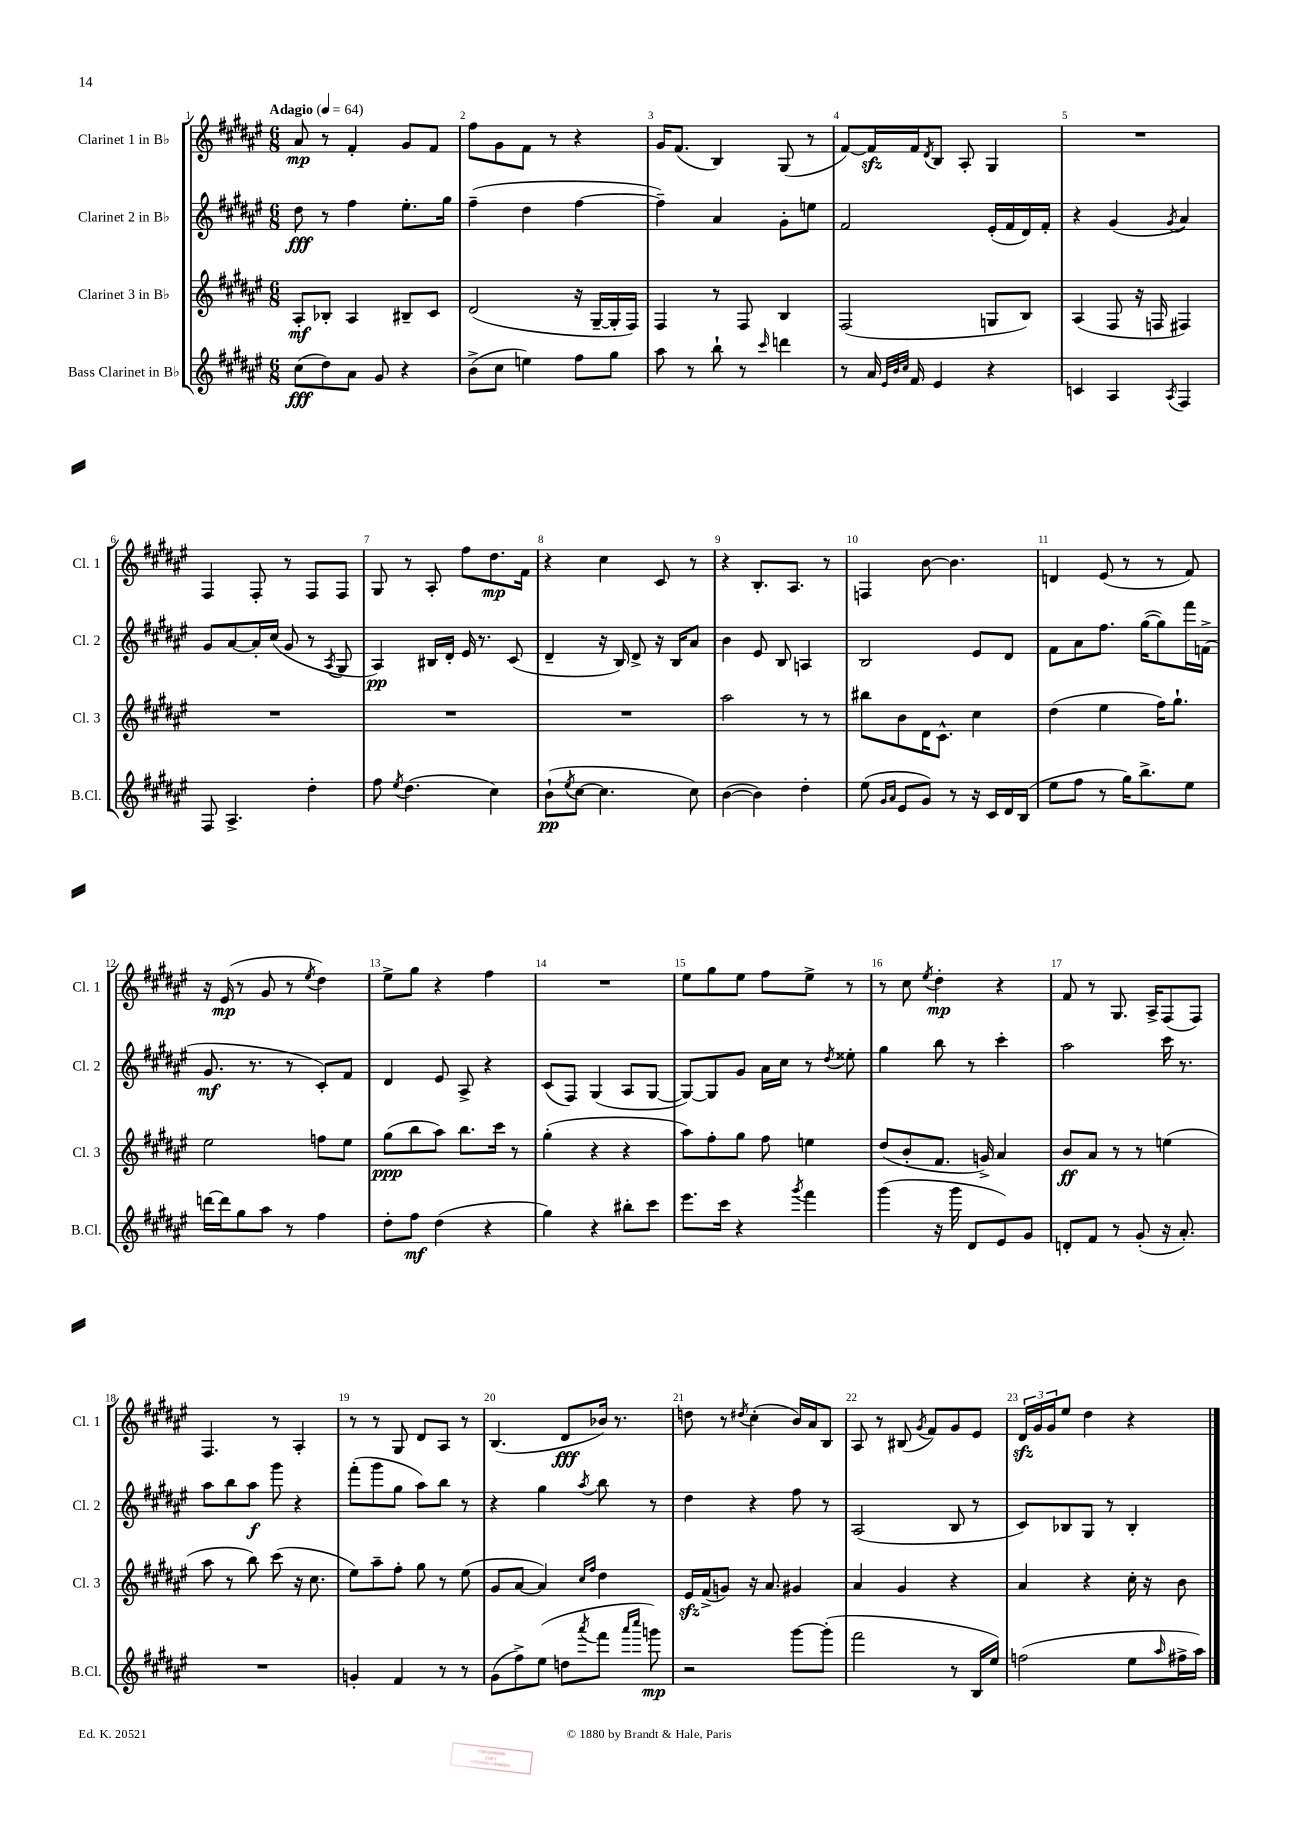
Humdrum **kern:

**kern	**kern	**kern	**kern
*staff4	*staff3	*staff2	*staff1
*clefG2	*clefG2	*clefG2	*clefG2
*k[f#c#g#d#a#e#]	*k[f#c#g#d#a#e#]	*k[f#c#g#d#a#e#]	*k[f#c#g#d#a#e#]
*M6/8	*M6/8	*M6/8	*M6/8
*MM64	*MM64	*MM64	*MM64
(8cc#	8A#'	8dd#	8a#
8dd#)	8B-'	8r	8r
8a#	4A#	4ff#	4f#'
8g#	.	.	.
4r	8B#~	8.ee#'	8g#
.	8c#	.	8f#
.	.	16gg#	.
=	=	=	=
(8b^	(2d#	(4ff#~	8ff#
8cc#	.	.	8g#
4ee)	.	4dd#	8f#
.	.	.	8r
8ff#	16r	[4ff#	4r
.	[16G#~	.	.
8gg#	16G#']	.	.
.	16F#)	.	.
=	=	=	=
8aa#	4F#	4ff#~])	16g#
.	.	.	(8.f#
8r	.	.	.
8bb`	8r	4a#	4B)
8r	8F#	.	.
16qqccc#	.	.	.
4ddd	4B	8g#'	(8G#
.	.	8ee	8r
=	=	=	=
8r	(2F#	2f#	[8f#)
16a#	.	.	16f#]
32qqe#	.	.	.
32qqb	.	.	.
32qqcc#	.	.	.
16f#	.	.	16f#
.	.	.	8qd#
4e#	.	.	8B
.	.	.	8A#'
4r	8G	(16e#'	4G#
.	.	16f#	.
.	8B)	16d#)	.
.	.	16f#'	.
=	=	=	=
4c	(4A#	4r	2.r
4A#	8F#	(4g#	.
.	16r	.	.
.	16F	.	.
8qA#	.	8qg#	.
4F#	4F#)	4a#)	.
=	=	=	=
8F#	2.r	8g#	4F#
4.A#^	.	[8a#	.
.	.	16a#']	8F#'
.	.	(16cc#	.
.	.	8g#	8r
4dd#'	.	8r	8F#
.	.	8qA#	.
.	.	8G#	8F#
=	=	=	=
8ff#	2.r	4A#)	8G#
8qee#	.	.	.
(4.dd#	.	.	8r
.	.	16B#	8A#'
.	.	16d#'	.
.	.	16e#	8ff#
.	.	8.r	.
4cc#)	.	.	8.dd#
.	.	(8c#	.
.	.	.	16f#
=	=	=	=
(8b`	2.r	4d#~	4r
8qee#	.	.	.
[8cc#	.	.	.
4.cc#]	.	16r	4cc#
.	.	16B)	.
.	.	8d#^	.
.	.	16r	8c#
.	.	16B	.
8cc#)	.	8a#	8r
=	=	=	=
([4b	2aa#	4b	4r
4b])	.	8e#	8.B'
.	.	8B	.
.	.	.	8.A#
4dd#'	8r	4A	.
.	8r	.	8r
=	=	=	=
(8ee#	8bb#	2B	4F
16qqg#	.	.	.
16qqa#	.	.	.
8e#	8b	.	.
8g#)	16d#	.	[8b
.	8.c#^^	.	.
8r	.	.	4.b]
16r	4cc#	8e#	.
16c#	.	.	.
16d#	.	8d#	.
(16B	.	.	.
=	=	=	=
8ee#	(4dd#	8f#	4d
8ff#	.	8a#	.
8r	4ee#	8.ff#	(8e#
16gg#)	.	.	8r
8.bb^	.	([16gg#	.
.	16ff#)	8gg#])	8r
.	8.gg#`	.	.
8ee#	.	16fff#	8f#)
.	.	(16f^	.
=	=	=	=
[16ddd	2ee#	8.g#	16r
16ddd]	.	.	(16e#
8gg#	.	.	8r
.	.	8.r	.
8aa#	.	.	8g#
8r	.	8r	8r
.	.	.	8qee#
4ff#	8ff	8c#')	4dd#)
.	8ee#	8f#	.
=	=	=	=
8dd#'	(8gg#	4d#	8ee#^
8ff#	8bb	.	8gg#
(4dd#	8aa#)	8e#	4r
.	8.bb	8A#^	.
4r	.	4r	4ff#
.	16ccc#	.	.
.	8r	.	.
=	=	=	=
4gg#)	(4gg#'	(8c#	2.r
.	.	8F#)	.
4r	4r	(4G#	.
8bb#'	4r	8A#	.
8ccc#	.	[8G#	.
=	=	=	=
8.eee#	8aa#)	8G#_)	8ee#
.	8ff#'	8G#]	8gg#
16ccc#	.	.	.
4r	8gg#	8g#	8ee#
.	8ff#	16a#	8ff#
.	.	16cc#	.
8qggg#	.	.	.
4fff#	4ee	8r	8ee#^
.	.	8qdd#	.
.	.	8ee##'	8r
=	=	=	=
(4ggg#	(8dd#	4gg#	8r
.	8b'	.	8cc#
.	.	.	8qee#
16r	8.f#	8bb	4dd#'
16ggg#	.	.	.
8d#	.	8r	.
.	16g^)	.	.
8e#)	4a#	4ccc#'	4r
8g#	.	.	.
=	=	=	=
8d'	8b	2aa#	8f#
8f#	8a#	.	8r
8r	8r	.	8.G#
(8g#'	8r	.	.
.	.	.	16A#^
16r	(4ee	16ccc#	(8F#
8.a#')	.	8.r	.
.	.	.	8F#)
=	=	=	=
2.r	8aa#	8aa#	4.F#
.	8r	8bb	.
.	8bb)	8aa#	.
.	(8ccc#	8ggg#	8r
.	16r	4r	4A#'
.	8.cc#	.	.
=	=	=	=
4g'	8ee#)	(8fff#'	8r
.	8aa#~	8ggg#	8r
4f#	8ff#'	8gg#	8G#
.	8gg#	8aa#)	8d#
8r	8r	8bb	8A#
8r	(8ee#	8r	8r
=	=	=	=
(8g#	8g#	4r	(4.B
8ff#^)	[8a#	.	.
(8ee#	4a#])	4gg#	.
8dd	.	.	8d#
.	16qqcc#	.	.
8qaaa#	16qqff#	8qaa#	.
8fff#	4dd#	8bb	16b-)
.	.	.	8.r
16qqaaa#	.	.	.
16qqcccc#	.	.	.
8ggg)	.	8r	.
=	=	=	=
2r	16e#	4dd#	8dd
.	(16f#^	.	.
.	8g)	.	8r
.	.	.	8qdd#
.	16r	4r	(4cc#'
.	8.a#	.	.
[8ggg#	4g#	8ff#	16b)
.	.	.	16a#
(8ggg#']	.	8r	8B
=	=	=	=
2fff#	4a#	(2A#	8A#
.	.	.	8r
.	4g#	.	(8B#
.	.	.	8qg#
.	.	.	8f#)
8r	4r	8B	8g#
16B	.	8r	8e#
16ee#)	.	.	.
=	=	=	=
(2ff	4a#	8c#)	24d#
.	.	.	24g#
.	.	.	24g#
.	.	8B-	8ee#
.	4r	8G#	4dd#
.	.	8r	.
8ee#	16cc#'	4B-'	4r
.	16r	.	.
16qqaa#	.	.	.
16ff#^	8b	.	.
16aa#)	.	.	.
==	==	==	==
*-	*-	*-	*-
